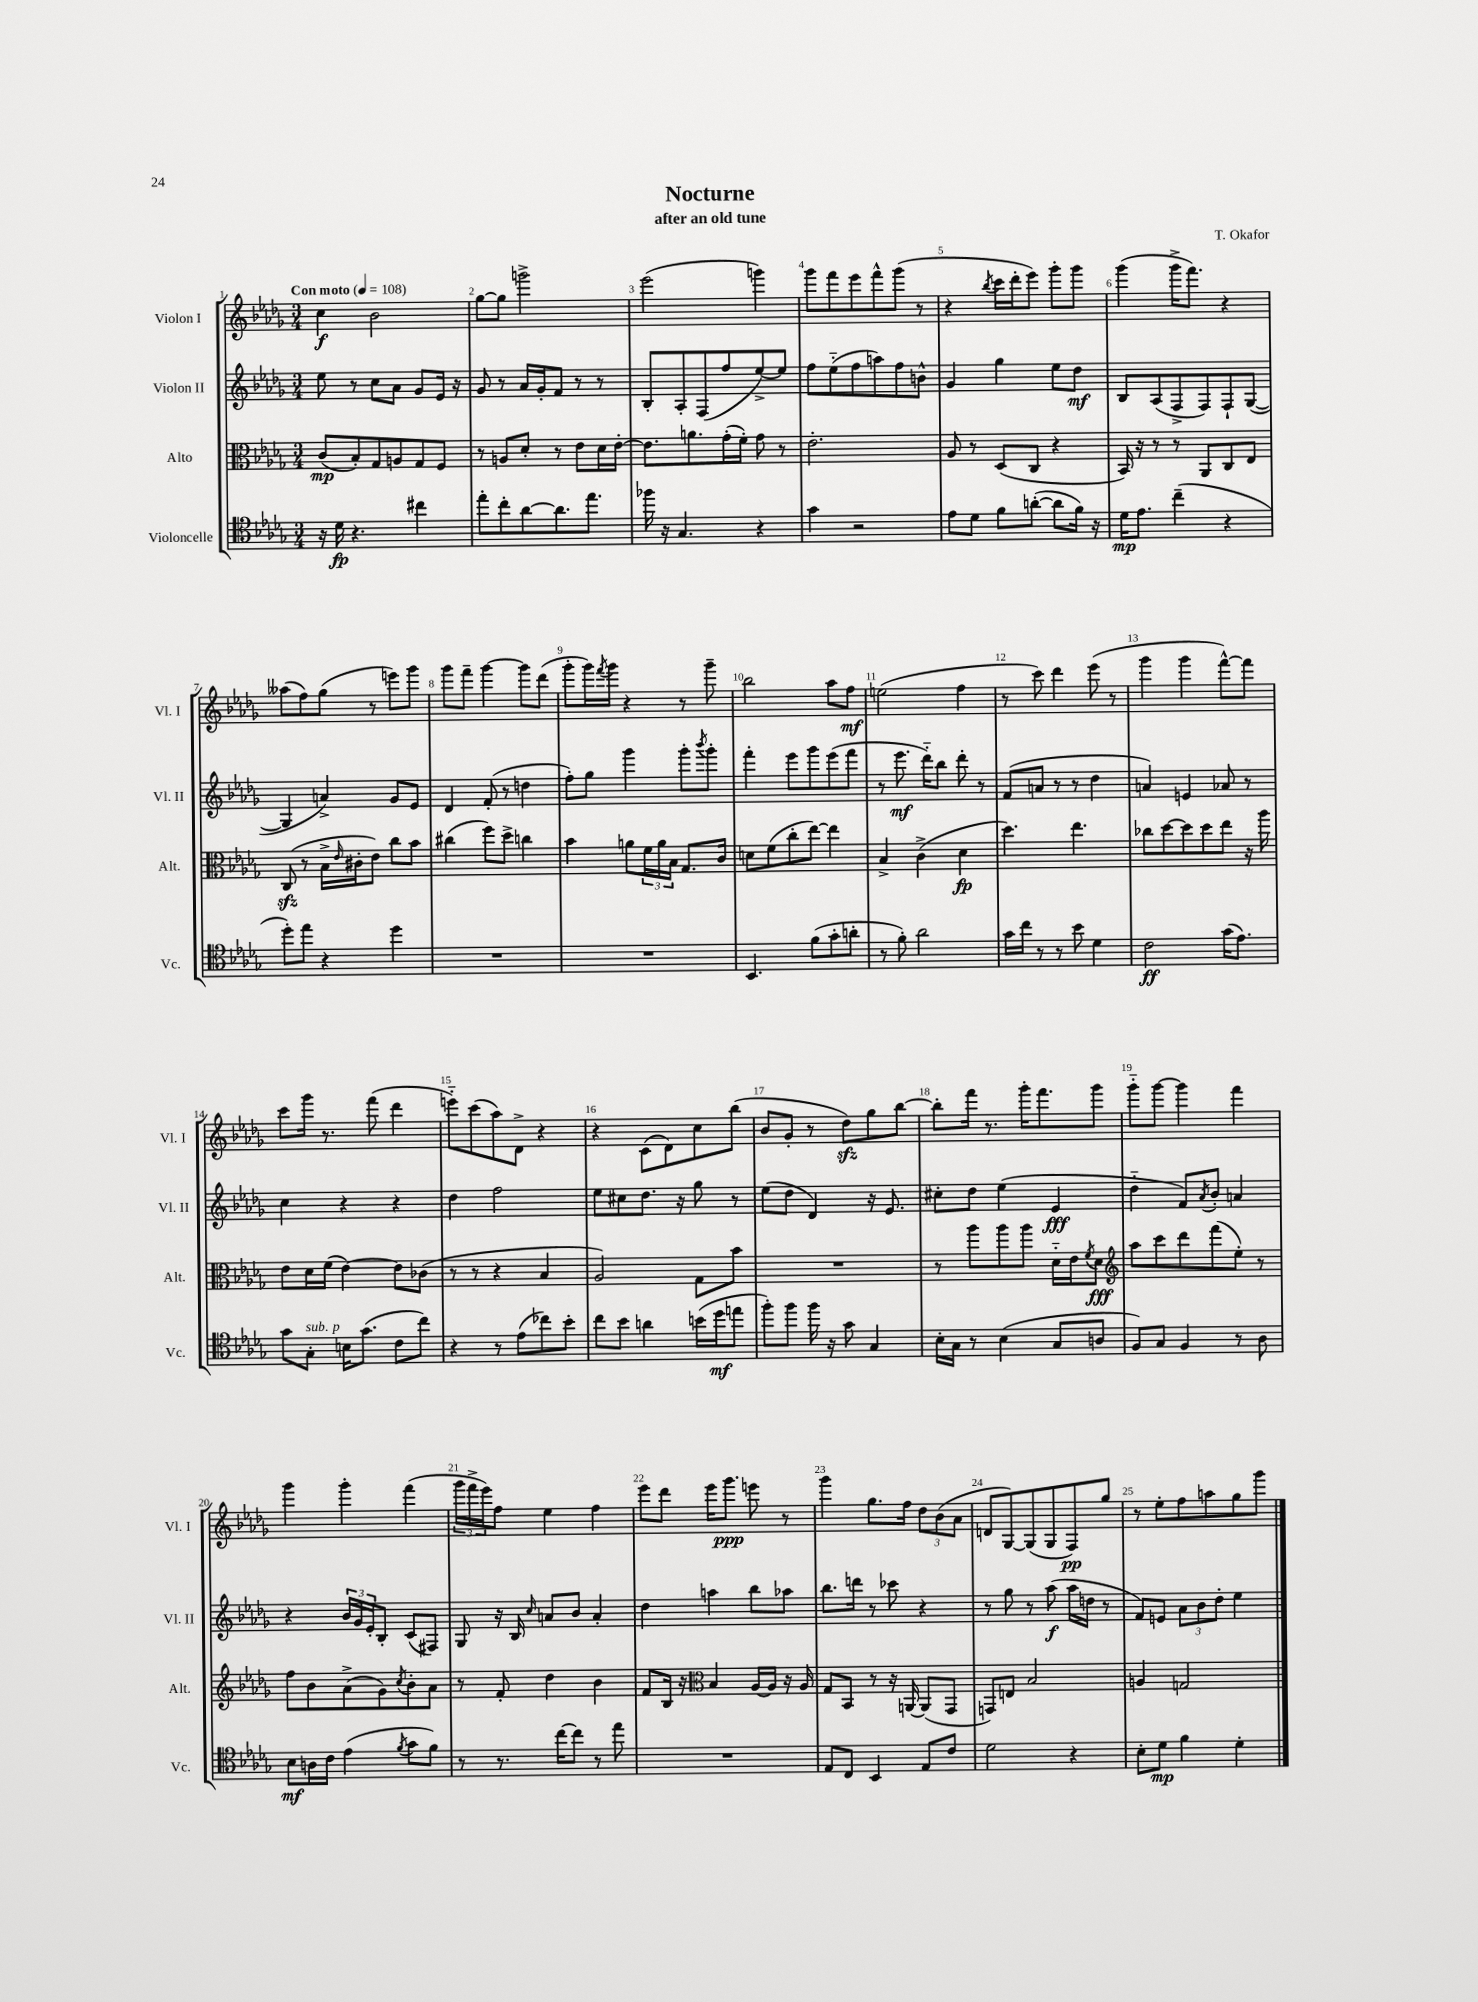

**kern	**kern	**kern	**kern
*staff4	*staff3	*staff2	*staff1
*clefC4	*clefC3	*clefG2	*clefG2
*k[b-e-a-d-g-]	*k[b-e-a-d-g-]	*k[b-e-a-d-g-]	*k[b-e-a-d-g-]
*M3/4	*M3/4	*M3/4	*M3/4
*MM108	*MM108	*MM108	*MM108
16r	(8c	8ee-	4cc
16d-	.	.	.
4.r	8B-')	8r	.
.	8G-	8cc	2b-
.	8A	8a-	.
4cc#	8G-	8g-	.
.	8F	16e-	.
.	.	16r	.
=	=	=	=
8ee-'	8r	8g-	[8gg-
8cc'	8A	8r	8gg-]
[8a-	8d-'	16a-	2ggg^
.	.	16g-'	.
8.a-]	8r	8f	.
.	8e-	8r	.
8.ee-	.	.	.
.	16d-	8r	.
.	[16e-'	.	.
=	=	=	=
16ff-	8.e-]	8B-'	(2eee-
16r	.	.	.
4.G-	.	8A-'	.
.	8.a	.	.
.	.	(8F	.
.	(16g-'	8ff	.
.	16f')	.	.
4r	8g-	[8ee-^)	4ggg)
.	8r	8ee-]	.
=	=	=	=
4g-	2.e-'	8ff	8ggg-
.	.	(8ee-'~	8fff
2r	.	8ff	8eee-
.	.	8aa)	8fff^^
.	.	8ff	(8ggg-
.	.	8b^^	8r
=	=	=	=
8e-	8A-	4g-	4r
8d-	8r	.	.
.	.	.	8qbb-
8f	(8D-	4gg-	16ccc
.	.	.	16ddd-'
([8a'	8C	.	8eee-)
8a]	4r	8ee-	8ggg-'
16f)	.	8dd-	8ggg-
16r	.	.	.
=	=	=	=
16d-	16BB-)	8B-	(4ggg-
8.e-	16r	.	.
.	8r	(8A-	.
(4cc~	8r	8F^	16ggg-^
.	.	.	8.fff)
.	8AA-	8F)	.
4r	8C	8F`	4r
.	8E-	([8G-	.
=	=	=	=
8dd-')	(8C	4G-]	(8aa--
8ee-	8r	.	8ff)
4r	16B-^	4a^)	(8gg-
.	16qqe-	.	.
.	16c#'	.	.
.	8e-)	.	8r
4dd-	8cc	8g-	8eee)
.	8b-	8e-	8ggg-
=	=	=	=
2.r	(4cc#	4d-	8ggg-
.	.	.	8fff~
.	8ff)	(8f'	[4ggg-
.	8dd-^	8r	.
.	4cc	4dd	8ggg-]
.	.	.	(8ddd-
=	=	=	=
2.r	4b-	8ff')	8ggg-'
.	.	8gg-	16ggg-)
.	.	.	8qfff
.	.	.	16ggg-
.	8a	4ggg-	4r
.	24f	.	.
.	24a	.	.
.	24B-	.	.
.	8.G-	8ggg-'	8r
.	.	8qbbb-	.
.	.	8ggg-'	8ggg-~
.	16c	.	.
=	=	=	=
4.BB-	8d	4fff'	2bb-
.	(8f	.	.
.	8cc'	8eee-	.
(8f	[8ee-)	8ggg-	.
8g-'	4ee-]	(8eee-	8aa-
8a'	.	8fff	8ff
=	=	=	=
8r	4B-^	8r	(2ee
8f')	.	8.eee-	.
2a-	(4c^	.	.
.	.	16ddd-'~)	.
.	.	8bb-	.
.	4d-	8ddd-'	4ff
.	.	8r	.
=	=	=	=
16g-	4.dd-)	(8f	8r
16cc	.	.	.
8r	.	8a	8ccc)
8r	.	8r	4ddd-
8b-	4.ee-	8r	.
4d-	.	4dd-	(8eee-
.	.	.	8r
=	=	=	=
2c	8cc-	4a)	4ggg-
.	[8dd-	.	.
.	8dd-]	4e	4ggg-
.	8dd-	.	.
(16g-	8ee-	8a-	[8fff^^)
8.e-)	.	.	.
.	16r	8r	8fff]
.	16aa-	.	.
=	=	=	=
8g-	8e-	4cc	8ccc
8G-'	16d-	.	16ggg-
.	(16f	.	8.r
16B	[4e-)	4r	.
(8.g-	.	.	.
.	.	.	(8fff
8c	8e-]	4r	4ddd-
8cc)	(8c-	.	.
=	=	=	=
4r	8r	4dd-	8eee'~)
.	8r	.	(8ccc
8r	4r	2ff	8aa-)
(8e-	.	.	8d-^
8cc-)	4B-	.	4r
8b-'	.	.	.
=	=	=	=
8cc	2A-)	8ee-	4r
8b-	.	8cc#	.
4a	.	8.dd-	(8c
.	.	.	8d-)
.	.	16r	.
(16b	8G-	8gg-	8cc
16dd-	.	.	.
8ee	8b-	8r	(8bb-
=	=	=	=
8ff')	2.r	(8ee-	8b-
8ff	.	8dd-	8g-'
16ff	.	4d-)	8r
16r	.	.	.
8g-	.	.	8dd-)
4G-	.	16r	8gg-
.	.	8.e-	.
.	.	.	[8bb-
=	=	=	=
16B-'	8r	8cc#'	8bb-']
16G-	.	.	.
8r	8aa-	8dd-	16fff
.	.	.	8.r
(4B-	8aa-	(4ee-	.
.	8aa-	.	16ggg-'
.	.	.	8.fff
8G-	16d-'~	4e-	.
.	16e-	.	.
.	8qf	.	.
8A	8d-	.	8ggg-
=	=	=	=
*	*clefG2	*	*
8F)	8aa-	4dd-'~	8ggg-'~
8G-	8ccc	.	[8ggg-
4F	8ddd-	8f)	4ggg-]
.	.	8qa-	.
.	(8fff	8b-'	.
8r	8ee-')	4a	4fff
8A-	8r	.	.
=	=	=	=
8B-	8ff	4r	4ggg-
16A	8b-	.	.
16c	.	.	.
(4e-	(8a-^	24b-	4ggg-'
.	.	24g-	.
.	.	24e-'	.
.	8g-)	8B-'	.
8qf	8qcc	.	.
8g-	8b-'	(8c	(4fff
8f)	8a-	8F#)	.
=	=	=	=
8r	8r	8G-	24ggg-
.	.	.	24fff^
.	.	.	24eee-)
8.r	8f'	16r	8ff
.	.	16B-	.
.	.	16qqcc	.
.	4dd-	8a	4ee-
[16cc	.	.	.
8cc]	.	8b-	.
8r	4b-	4a'	4ff
8ee-	.	.	.
=	=	=	=
2.r	8f	4dd-	8eee-
.	16B-	.	8ddd-
.	16r	.	.
*	*clefC3	*	*
.	4B-	4aa	16eee-
.	.	.	8.ggg-
.	[16A-	8bb-	8eee
.	16A-]	.	.
.	16r	8aa-	8r
.	16A-	.	.
=	=	=	=
8E-	8G-	8.bb-	4ggg-
8C	8BB-	.	.
.	.	16ddd	.
4BB-	8r	8r	8.gg-
.	16r	8ccc-	.
.	[16AA	.	16ff
8E-	(8AA]	4r	12dd-
.	.	.	(12b-
8c	8GG-	.	.
.	.	.	12a-
=	=	=	=
2d-	8GG)	8r	8d
.	8E	8gg-	[8G-)
.	2B-	8r	(8G-]
.	.	(8aa-	8G-
4r	.	16aa-	8F)
.	.	16dd	.
.	.	8r	8gg-
=	=	=	=
8B-'	4A	8f)	8r
8d-	.	8e	8ee-'
4f	2G	12a-	8ff
.	.	12b-	.
.	.	.	8aa
.	.	12dd-'	.
4d-'	.	4ee-	8gg-
.	.	.	8ggg-
==	==	==	==
*-	*-	*-	*-
